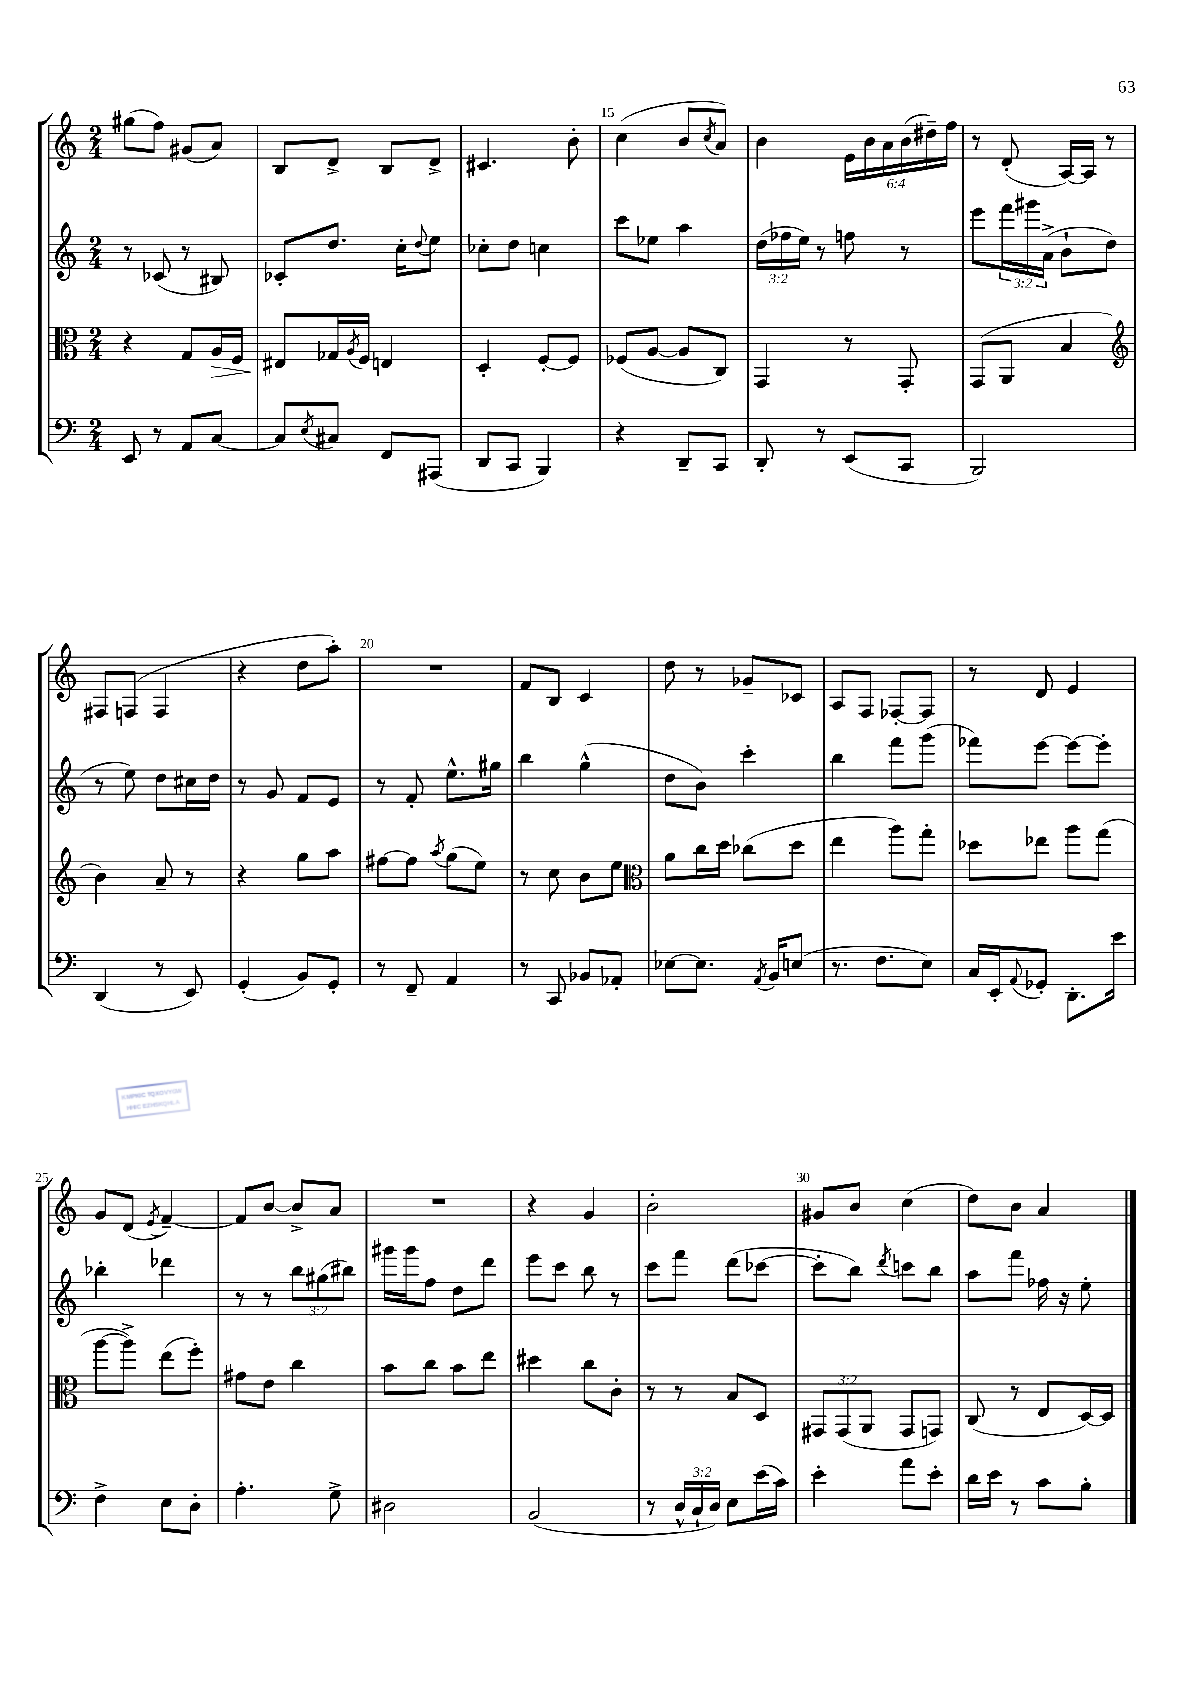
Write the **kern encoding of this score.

**kern	**kern	**dynam	**kern	**kern
*part4	*part3	*part3	*part2	*part1
*staff4	*staff3	*staff3	*staff2	*staff1
*clefF4	*clefC3	*	*clefG2	*clefG2
*k[]	*k[]	*	*k[]	*k[]
*M2/4	*M2/4	*	*M2/4	*M2/4
=12	=12	=12	=12	=12
8EE/	4r	.	8r	(8gg#X\L
8r	.	.	(8c-X/	8ff\J)
8AA/L	8G/L	.	8r	(8g#X/L
!	!	!LO:HP:b	!	!
[8C/J	16A/L	>	8B#X/)	8a/J)
.	16F/JJ	.	.	.
=13	=13	=13	=13	=13
8C/L]	8E#X/L	.	8c-X'/L	8B/L
8qE/	.	.	.	.
8C#X/J	16G-X/L	]	8.dd/J	8d^/J
.	8qA/	.	.	.
.	16F/JJ	.	.	.
8FF/L	4En/	.	.	8B/L
.	.	.	16cc'\KL	.
.	.	.	8qqdd/	.
(8AAA#X/J	.	.	8ee\J	8d^/J
=14	=14	=14	=14	=14
8DD/L	4D'/	.	8cc-X'\L	4.c#X/
8CC/J	.	.	8dd\J	.
4BBB/)	[8F'/L	.	4ccn\	.
.	8F/J]	.	.	8b'\
=15	=15	=15	=15	=15
4r	(8F-X/L	.	8ccc\L	(4cc\
.	[8A/J	.	8ee-X\J	.
8DD~/L	8A/L]	.	4aa\	8b/L
.	.	.	.	8qcc/
8CC/J	8C/J)	.	.	8a/J)
=16	=16	=16	=16	=16
8DD'/	4GG/	.	(24dd\LL	4b\
.	.	.	24ff-X\	.
.	.	.	24ee\JJ)	.
8r	.	.	8r	.
(8EE/L	8r	.	8ffn\	24e\LL
.	.	.	.	24b\
.	.	.	.	24a\
8CC/J	8GG'/	.	8r	(24b\
.	.	.	.	24dd#X~\)
.	.	.	.	24ff\JJ
=17	=17	=17	=17	=17
2BBB/)	(8GG/L	.	8eee\L	8r
.	8AA/J	.	24fff\L	(8d'/
.	.	.	24ggg#X\	.
.	.	.	(24a^\JJ	.
.	4B/	.	8b`\L	[16A/LL)
.	.	.	.	16A/JJ]
.	.	.	8dd\J	8r
!!LO:LB:g=z
=18	=18	=18	=18	=18
*	*clefG2	*	*	*
(4DD/	4b\)	.	8r	8F#X/L
.	.	.	8ee\)	(8Fn/J
8r	8a~/	.	8dd\L	4F/
8EE/)	8r	.	16cc#X\L	.
.	.	.	16dd\JJ	.
=19	=19	=19	=19	=19
(4GG'/	4r	.	8r	4r
.	.	.	8g/	.
8BB/L)	8gg\L	.	8f/L	8dd\L
8GG'/J	8aa\J	.	8e/J	8aa'\J)
=20	=20	=20	=20	=20
8r	[8ff#X\L	.	8r	2r
8FF~/	8ff#\J]	.	8f'/	.
.	8qaa/	.	.	.
4AA/	(8gg\L	.	8.ee^^\L	.
.	8ee\J)	.	.	.
.	.	.	16gg#X\Jk	.
=21	=21	=21	=21	=21
8r	8r	.	4bb\	8f/L
8CC/	8cc\	.	.	8B/J
8BB-X/L	8b\L	.	(4gg^^\	4c/
8AA-X'/J	8ee\J	.	.	.
=22	=22	=22	=22	=22
*	*clefC3	*	*	*
[8E-X\L	8a\L	.	8dd\L	8dd\
8.E-\J]	16cc\L	.	8b\J)	8r
.	16dd\JJ	.	.	.
.	(8cc-X\L	.	4ccc'\	8g-X~/L
8qAA/	.	.	.	.
16BB/KL	.	.	.	.
(8En/J	8dd\J	.	.	8c-X/J
=23	=23	=23	=23	=23
8.r	4ee\	.	4bb\	8A/L
.	.	.	.	8F/J
8.F\L	.	.	.	.
.	8aa\L)	.	8fff\L	[8F-X'/L
8E\J)	8gg'\J	.	(8ggg\J	8F-/J]
=24	=24	=24	=24	=24
16C/LL	8dd-X\L	.	8fff-X\L)	8r
16EE'/J	.	.	.	.
8qqAA/	.	.	.	.
8GG-X'/J	8ee-X\J	.	[8eee\J	8d/
8.DD'\L	8aa\L	.	8eee\L_	4e/
.	(8gg\J	.	8eee'\J]	.
16e\Jk	.	.	.	.
!!LO:LB:g=z
=25	=25	=25	=25	=25
4F^\	[8aa\L	.	4bb-X'\	8g/L
.	8aa^\J])	.	.	(8d/J
.	.	.	.	8qe/
8E\L	(8ee\L	.	4ddd-X\	[4f~/)
8D'\J	8ff'\J)	.	.	.
=26	=26	=26	=26	=26
4.A'\	8g#X\L	.	8r	8f/L]
.	8e\J	.	8r	[8b/J
.	4cc\	.	12bb\L	8b^/L]
.	.	.	(12gg#X\	.
8G^\	.	.	.	8a/J
.	.	.	12bb#X\J)	.
=27	=27	=27	=27	=27
2D#X\	8b\L	.	16ggg#X\LL	2r
.	.	.	16ggg#\J	.
.	8cc\J	.	8ff\J	.
.	8b\L	.	8dd\L	.
.	8ee\J	.	8ddd\J	.
=28	=28	=28	=28	=28
(2BB/	4dd#X\	.	8eee\L	4r
.	.	.	8ccc\J	.
.	8cc\L	.	8bb\	4g/
.	8c'\J	.	8r	.
=29	=29	=29	=29	=29
8r	8r	.	8ccc\L	2b'\
24D^^/LL	8r	.	8fff\J	.
24C`/	.	.	.	.
24D/JJ)	.	.	.	.
8E\L	8B/L	.	(8ddd\L	.
(16e\L	8D/J	.	[8ccc-X\J	.
16c\JJ)	.	.	.	.
=30	=30	=30	=30	=30
4e'\	12GG#X/L	.	8ccc-'\L]	8g#X/L
.	(12GG#/	.	.	.
.	.	.	8bb\J)	8b/J
.	12AA/J	.	.	.
.	.	.	8qddd/	.
8a\L	8GG#/L	.	8cccn\L	(4cc\
8e'\J	8GGn/J)	.	8bb\J	.
=31	=31	=31	=31	=31
16d\LL	(8C/	.	8aa\L	8dd\L)
16e\JJ	.	.	.	.
8r	8r	.	8fff\J	8b\J
8c\L	8E/L	.	16ff-X\	4a/
.	.	.	16r	.
8B'\J	[16D/L)	.	8ee'\	.
.	16D/JJ]	.	.	.
==	==	==	==	==
*-	*-	*-	*-	*-
